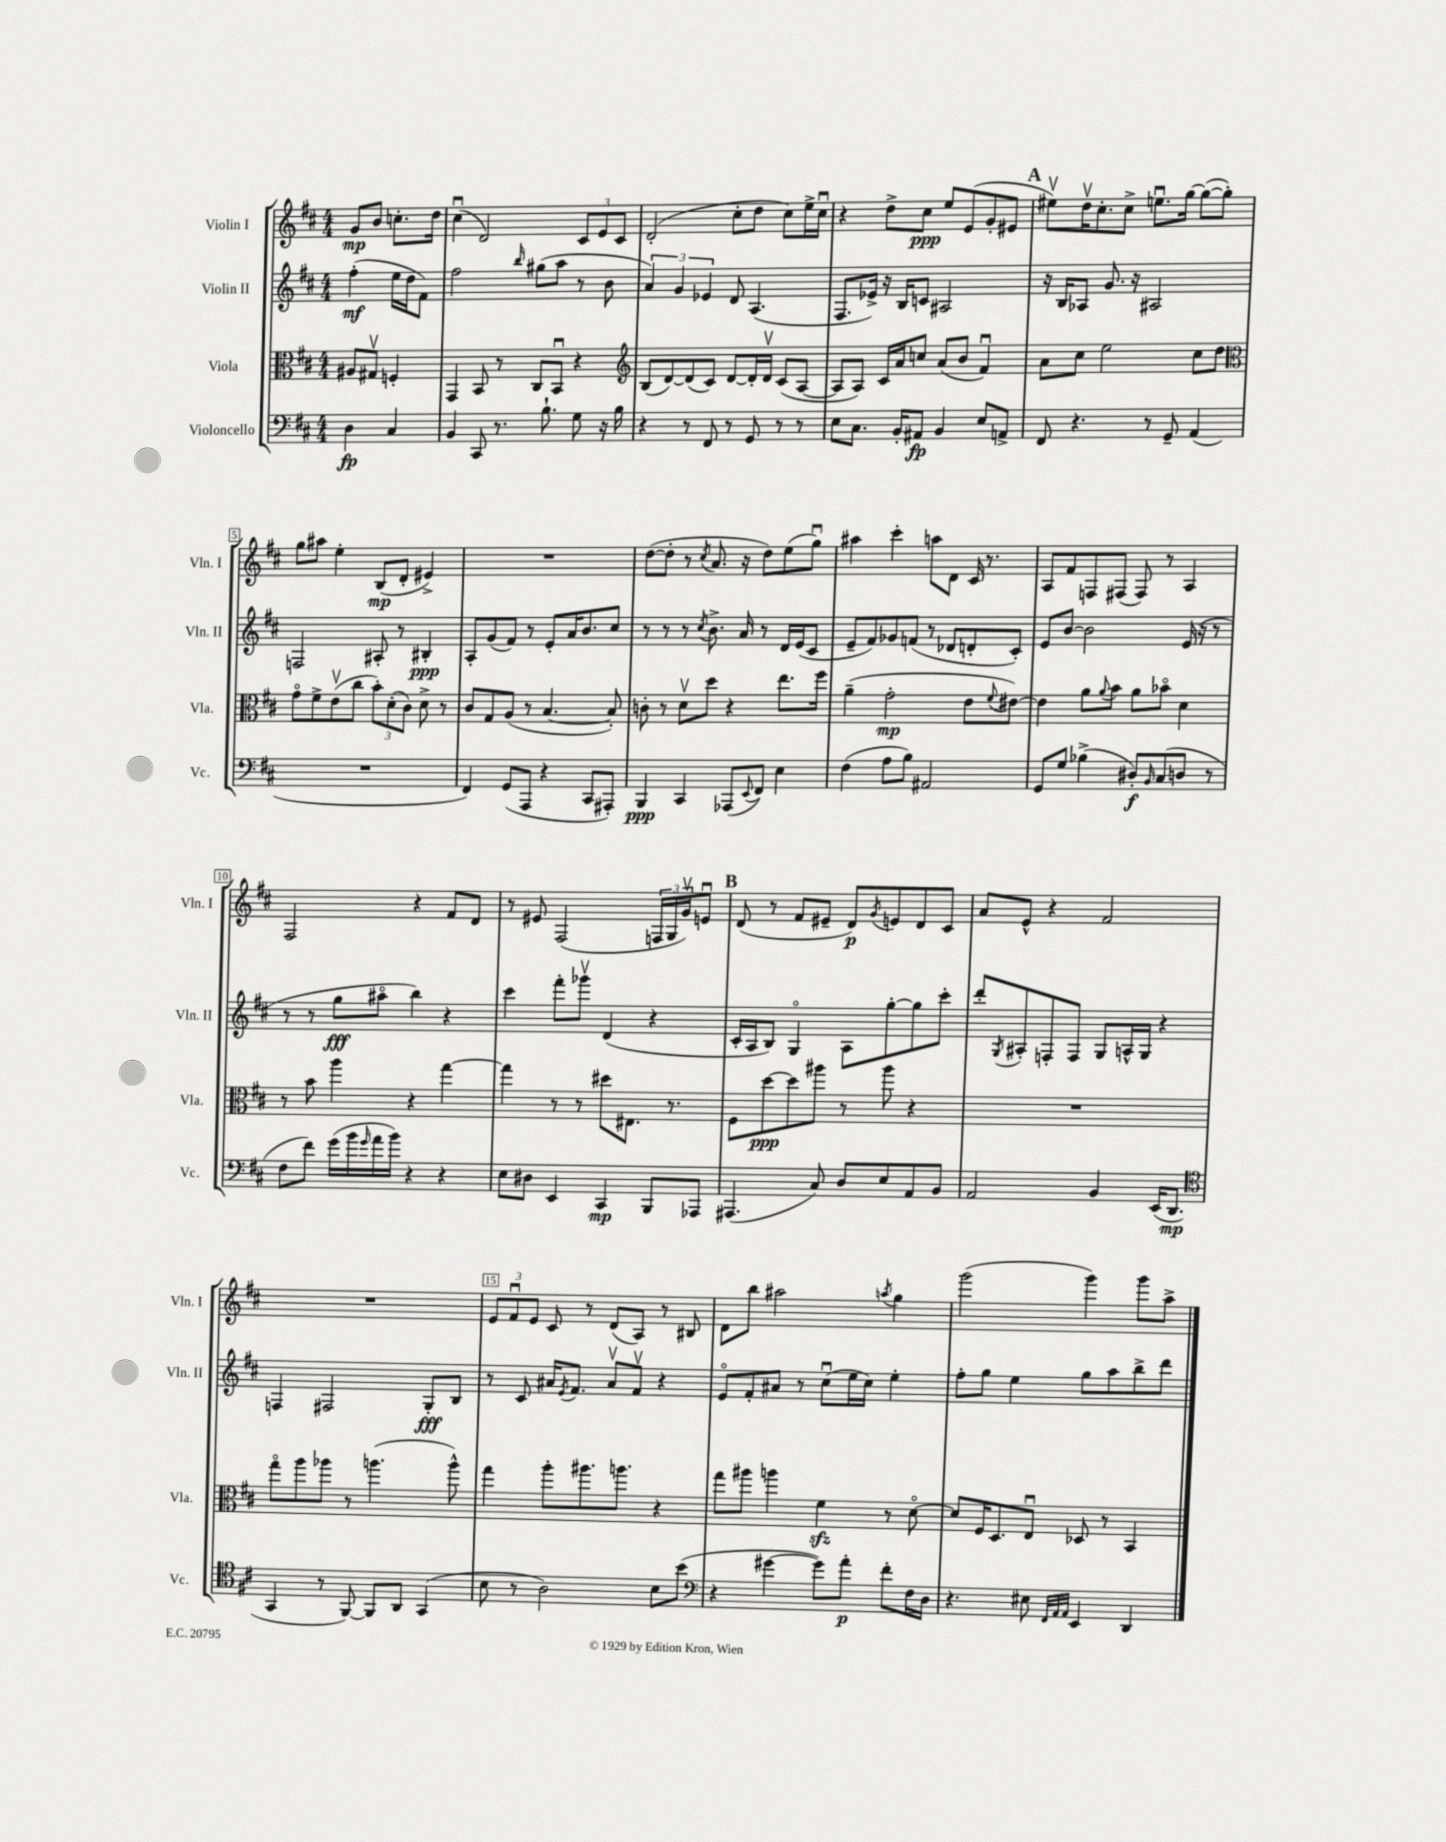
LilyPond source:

<<
\new StaffGroup <<
\new Staff = "s0" \with { instrumentName = "Violin I" shortInstrumentName = "Vln. I" } {
    \clef treble \key d \major \numericTimeSignature \time 4/4 \partial 2
    g'8\mp b'8 c''8.-. d''16 |
    cis''4\downbow( d'2) \tuplet 3/2 { cis'8 e'8 cis'8 } |
    d'2-.( cis''8-. d''8 cis''8) e''16-> cis''16\downbow |
    r4 d''8-> cis''8\ppp e''8 e'8( g'8-. eis'8 |
    \mark \markup { \bold "A" } eis''8\upbow) d''16\upbow cis''8.-. cis''8-> e''8.\downbow g''16~ g''8~( g''8-.) |
    g''8 ais''8 e''4-. b8\mp( d'8-. eis'4->) |
    R1 |
    d''8~( d''8-. r8 \acciaccatura { cis''8 } a'8. r16 d''8) e''8( g''8\downbow) |
    ais''4 cis'''4-. a''8 d'8 cis'16 r8. |
    a8 fis'8 f8 fis8( fis8) r8 a4 |
    fis2 r4 fis'8 d'8 |
    r8 eis'8 fis2( \tuplet 3/2 { f16 g16 g'16\upbow) } e'8\downbow |
    \mark \markup { \bold "B" } d'8( r8 fis'8 eis'8-- d'8\p) \acciaccatura { g'8 } e'8 d'8 cis'8 |
    a'8 e'8-^ r4 fis'2 |
    R1 |
    \tuplet 3/2 { e'8 fis'8\downbow e'8 } cis'8 r8 d'8( a8) r8 bis8 |
    d'8 b''8 ais''2 \acciaccatura { a''8 } g''4 |
    g'''2( g'''4) g'''8 a''8-> \bar "|." |
}
\new Staff = "s1" \with { instrumentName = "Violin II" shortInstrumentName = "Vln. II" } {
    \clef treble \key d \major \numericTimeSignature \time 4/4 \partial 2
    fis''4-.\mf( e''16 d''16 fis'8) |
    fis''2 \grace { b''16 } gis''8( a''8 r8 b'8 |
    \tuplet 3/2 { a'4) g'4 ees'4 } d'8 a4.( |
    fis8. ees'16->) r16 b16 c'8 ais2 |
    \mark \markup { \bold "A" } r16 b16 aes8 g'8. r16 ais2 |
    f2 ais8-. r8 bis4-.\ppp |
    a8-. g'8( fis'8) r8 e'8-. a'16 b'8. cis''8 |
    r8 r8 r8 \acciaccatura { cis''8 } b'8.-> a'16 r8 d'16 e'16( cis'8 |
    e'8-- fis'8) ges'8 f'8( r8 des'8 d'8-. cis'8-.) |
    e'8 b'8~ b'2 e'16( r16 r8 |
    r8 r8 g''8\fff ais''8\flageolet b''4) r4 |
    cis'''4 fis'''8-. ges'''8\upbow d'4( r4 |
    \mark \markup { \bold "B" } cis'16-. a16 b8) g4\flageolet a8 g''8~-. g''8 cis'''8-. |
    d'''8-. \acciaccatura { g8 } ais8-. f8-. f8 g8 a16-^ g16 r4 |
    f4 fis2 g8-.\fff b8 |
    r8 cis'8 ais'16 \acciaccatura { e'8 } fis'8. ais'8\upbow fis'8\upbow r4 |
    e'8\flageolet fis'8-. ais'8 r8 cis''8\downbow( e''16 cis''16) e''4-. |
    fis''8-. g''8 e''4 g''8 a''8 b''8-> d'''8 \bar "|." |
}
\new Staff = "s2" \with { instrumentName = "Viola" shortInstrumentName = "Vla." } {
    \clef alto \key d \major \numericTimeSignature \time 4/4 \partial 2
    ais8 gis8\upbow f4-. |
    g,4 b,8 r8 cis8 b,8\downbow r4 |
    \clef treble b8( d'8~) d'8( cis'8) d'8~ d'16-. d'16\upbow cis'8( a8~ |
    a8 a8) cis'16 a'16 c''8 a'8( b'8 fis'4\downbow) |
    \mark \markup { \bold "A" } a'8 cis''8 e''2 cis''8 d''8 |
    \clef alto g'8\flageolet fis'8-> e'8\upbow( cis''8 \tuplet 3/2 { b'8-.) d'8-.( cis'8) } d'8-> r8 |
    cis'8 g8 a8( r8 b4.~ b8-.) |
    c'8-. r8 d'8\upbow d''8 r4 e''8. fis''16 |
    a'4--( g'2-.\mp e'8 \appoggiatura { fis'8 } eis'8~) |
    eis'4 a'8 \appoggiatura { a'8 } b'8 a'8 bes'8\flageolet d'4 |
    r8 b'8 a''4 r4 g''4~ |
    g''4 r8 r8 dis''8 eis8. r8. |
    \mark \markup { \bold "B" } fis8 d''8~\ppp d''8 ais''8 r8 ais''8 r4 |
    R1 |
    g''8\flageolet a''8 aes''8 r8 a''4.( a''8-^) |
    g''4 a''8-. ais''8. a''8. r4 |
    g''8 ais''8 a''4 fis'4\sfz r8 d'8~\flageolet |
    d'8 fis16 d8. e8\downbow des8 r8 b,4 \bar "|." |
}
\new Staff = "s3" \with { instrumentName = "Violoncello" shortInstrumentName = "Vc." } {
    \clef bass \key d \major \numericTimeSignature \time 4/4 \partial 2
    d4\fp cis4 |
    b,4 cis,8 r8. b8.-! g8 r16 b16 |
    r4 r8 fis,8 r8 g,8 r8 r8 |
    e8 cis8. b,16-. ais,8\fp b,4 e8 a,8-> |
    \mark \markup { \bold "A" } fis,8 r4. r8 g,8-- a,4( |
    R1 |
    fis,4) g,8( a,,8 r4 cis,8 ais,,8-.) |
    b,,4\ppp cis,4 aes,,8( \appoggiatura { e,8 } fis,8) e4 |
    fis4( a8 b8) ais,2 |
    g,8 g8 bes4->( dis8-.\f) \grace { b,16 } cis8( d8 r8 |
    fis8 fis'8) g'16( b'16 \grace { g'16 } a'16 b'16) r4 r4 |
    e8 dis8 e,4 cis,4\mp b,,8 aes,,8 |
    \mark \markup { \bold "B" } ais,,4.( cis8) d8 e8 a,8 b,8 |
    a,2 b,4 e,16( d,8.\mp |
    \clef tenor g,4 r8 fis,8~) fis,8 a,8 g,4( |
    b8 r8 a2) b8 b'8( |
    \clef bass r4 gis'4~ gis'8) a'8-.\p fis'8-. fis16 d16 |
    r4. eis8 \grace { fis,32 a,32 a,32 } e,4 d,4 \bar "|." |
}
>>
>>
\layout { \context { \Score \override BarNumber.break-visibility = ##(#f #t #t) barNumberVisibility = #(every-nth-bar-number-visible 5) \override BarNumber.stencil = #(make-stencil-boxer 0.1 0.3 ly:text-interface::print) } }
